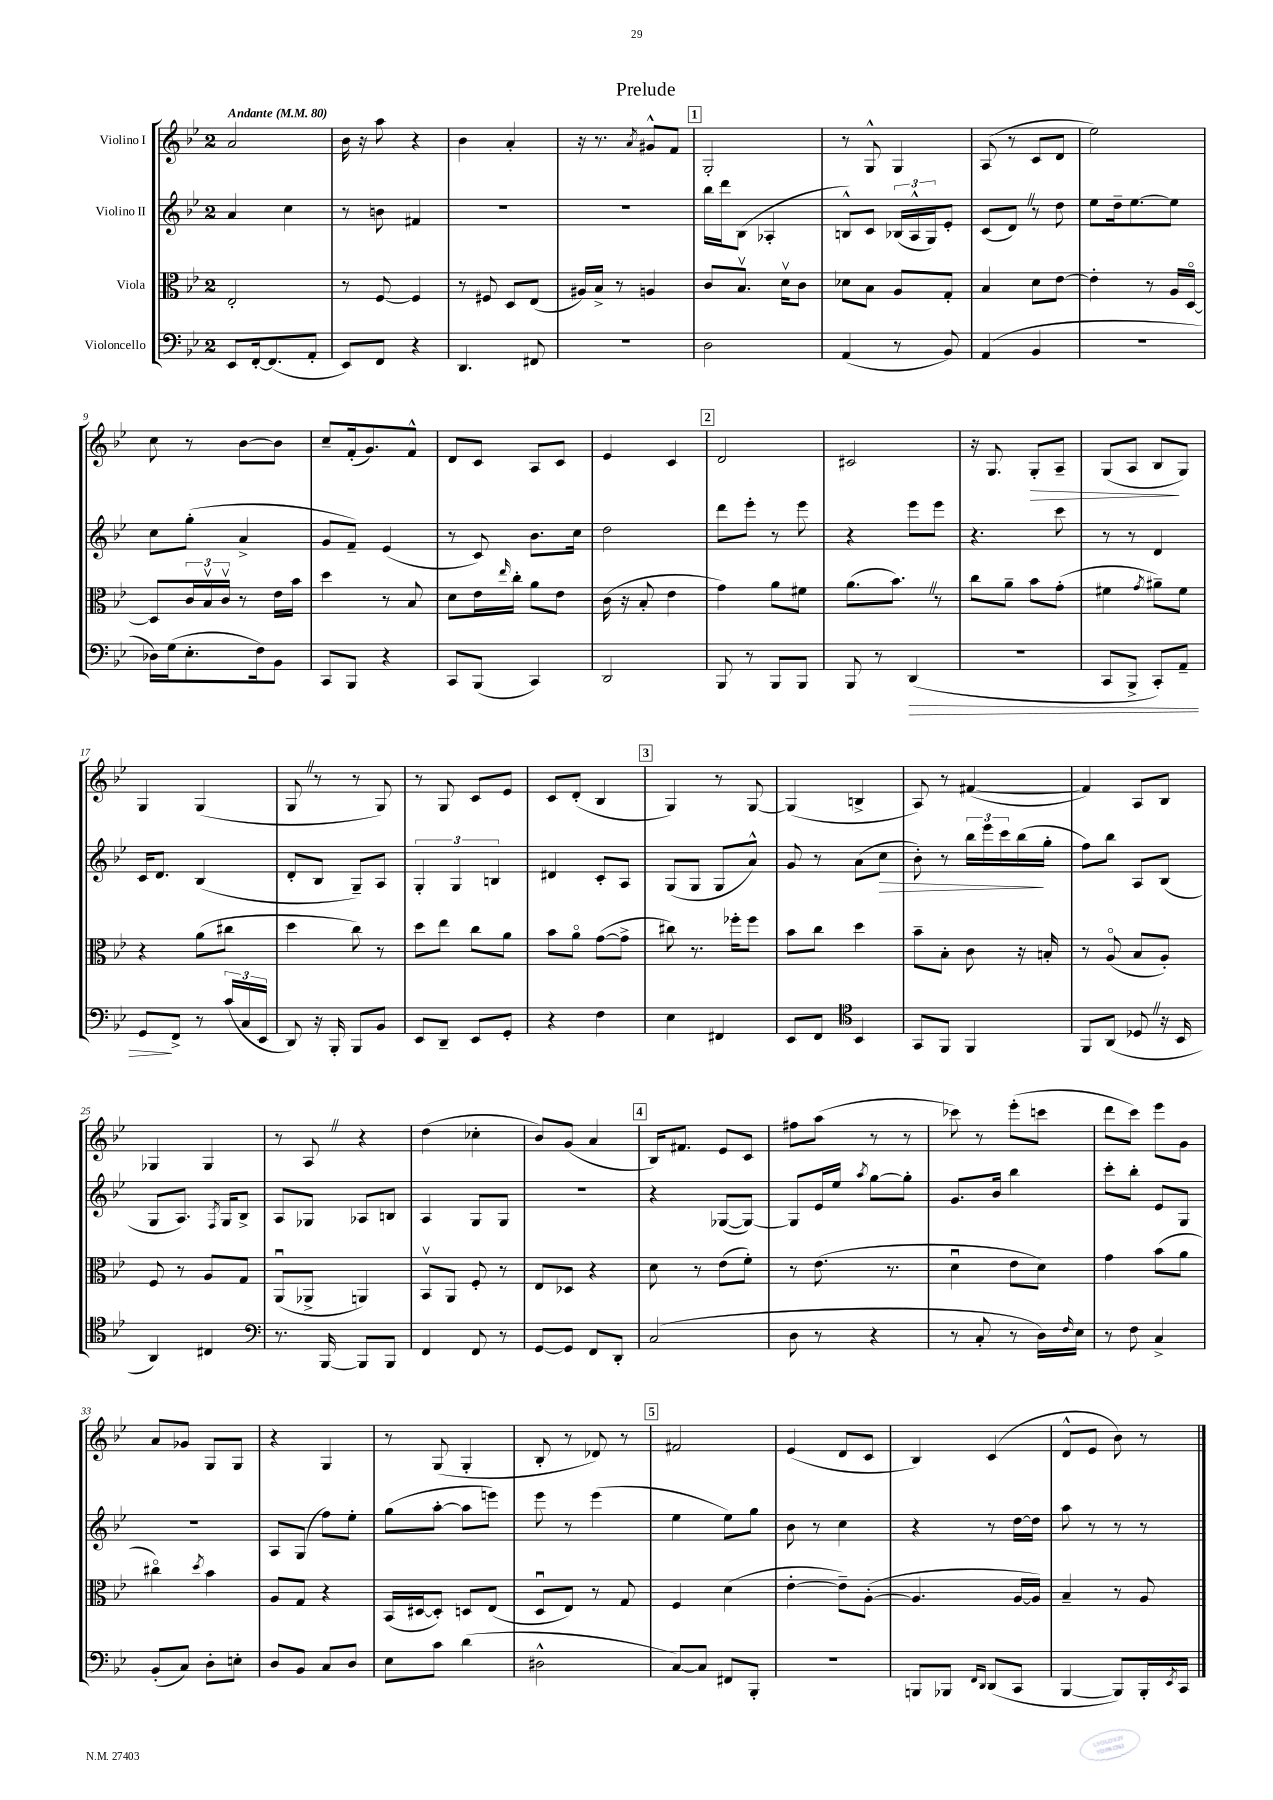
\header { title = "Prelude" }
<<
\new StaffGroup <<
\new Staff = "s0" \with { instrumentName = "Violino I" } {
    \clef treble \key bes \major \once \override Staff.TimeSignature.style = #'single-digit \time 2/4 \tempo "Andante" 4 = 80
    a'2 |
    bes'16 r16 a''8 r4 |
    bes'4 a'4-. |
    r16 r8. \acciaccatura { a'8 } gis'8-^ f'8 |
    \mark \markup { \box "1" } g2-. |
    r8 g8-^ g4 |
    a8( r8 c'8 d'8 |
    ees''2) |
    c''8 r8 bes'8~ bes'8 |
    c''8-- f'16-.( g'8.) f'8-^ |
    d'8 c'8 a8 c'8 |
    ees'4 c'4 |
    \mark \markup { \box "2" } d'2 |
    cis'2 |
    r16 g8. g8-.\> a8-- |
    g8( a8 bes8\! g8) |
    g4 g4( |
    g8 \once \override BreathingSign.text = \markup { \musicglyph "scripts.caesura.straight" } \breathe r8 r8 g8) |
    r8 g8 c'8 ees'8 |
    c'8 d'8-.( bes4 |
    \mark \markup { \box "3" } g4) r8 g8~ |
    g4( b4-> |
    a8) r8 fis'4~( |
    fis'4) a8 bes8 |
    ges4 ges4 |
    r8 a8 \once \override BreathingSign.text = \markup { \musicglyph "scripts.caesura.straight" } \breathe r4 |
    d''4( ces''4-. |
    bes'8) g'8( a'4 |
    \mark \markup { \box "4" } bes16) fis'8. ees'8 c'8 |
    fis''8 a''8( r8 r8 |
    ces'''8) r8 ees'''8-.( c'''8 |
    d'''8 c'''8) ees'''8 g'8 |
    a'8 ges'8 g8 g8 |
    r4 g4 |
    r8 g8( g4-. |
    bes8-. r8 des'8) r8 |
    \mark \markup { \box "5" } fis'2 |
    ees'4( d'8 c'8 |
    bes4) c'4( |
    d'8-^ ees'8 bes'8) r8 \bar "|." |
}
\new Staff = "s1" \with { instrumentName = "Violino II" } {
    \clef treble \key bes \major \once \override Staff.TimeSignature.style = #'single-digit \time 2/4
    a'4 c''4 |
    r8 b'8 fis'4 |
    R2 |
    R2 |
    \mark \markup { \box "1" } bes''16 d'''16 bes8( aes4-. |
    b8-^) c'8 \tuplet 3/2 { bes16( a16-^ g16) } ees'8-. |
    c'8( d'8) \once \override BreathingSign.text = \markup { \musicglyph "scripts.caesura.straight" } \breathe r8 d''8 |
    ees''8 d''16-- ees''8.~ ees''8 |
    c''8 g''8-.( a'4-> |
    g'8 f'8--) ees'4( |
    r8 c'8) bes'8. c''16 |
    d''2 |
    \mark \markup { \box "2" } d'''8 ees'''8-. r8 ees'''8 |
    r4 ees'''8 ees'''8 |
    r4. c'''8 |
    r8 r8 d'4 |
    c'16 d'8. bes4( |
    d'8-. bes8 g8--) a8 |
    \tuplet 3/2 { g4-. g4 b4 } |
    dis'4 c'8-. a8 |
    \mark \markup { \box "3" } g8( g8 g8 a'8-^) |
    g'8 r8 a'8( c''8\> |
    bes'8-.) r8 \tuplet 3/2 { bes''16 ees'''16 c'''16 } bes''16\!( g''16-. |
    f''8) bes''8 a8 bes8( |
    g8 a8.) \acciaccatura { f8 } g16 bes8-> |
    a8 ges8 aes8 b8 |
    a4 g8 g8 |
    R2 |
    \mark \markup { \box "4" } r4 ges8~( ges8~) |
    ges8 ees'16 ees''16 \acciaccatura { a''8 } g''8~ g''8-. |
    g'8. bes'16 bes''4 |
    c'''8-. bes''8-. ees'8 g8 |
    r2 |
    a8 g8( f''8) ees''8-. |
    g''8( a''8~-. a''8 e'''8) |
    ees'''8 r8 ees'''4( |
    \mark \markup { \box "5" } ees''4 ees''8) g''8 |
    bes'8 r8 c''4 |
    r4 r8 d''16~ d''16 |
    a''8 r8 r8 r8 \bar "|." |
}
\new Staff = "s2" \with { instrumentName = "Viola" } {
    \clef alto \key bes \major \once \override Staff.TimeSignature.style = #'single-digit \time 2/4
    ees2-. |
    r8 f8~ f4 |
    r8 fis8 d8 ees8( |
    ais16) bes16-> r8 a4 |
    \mark \markup { \box "1" } c'8 bes8.\upbow d'16\upbow c'8 |
    des'8 bes8 a8 g8-. |
    bes4 d'8 ees'8~ |
    ees'4-. r8 a16 d16~\flageolet |
    d8 \tuplet 3/2 { c'16 bes16\upbow c'16\upbow } r8 ees'16 bes'16 |
    d''4 r8 bes8 |
    d'8 ees'16 \grace { ees''16 } c''16-. a'8 ees'8 |
    c'16( r16 bes8-. ees'4 |
    \mark \markup { \box "2" } g'4) a'8 fis'8 |
    a'8.( bes'8.) \once \override BreathingSign.text = \markup { \musicglyph "scripts.caesura.straight" } \breathe r8 |
    c''8 a'8-- bes'8 g'8-.( |
    fis'4 \acciaccatura { g'8 } ais'8--) fis'8 |
    r4 a'8( cis''8 |
    d''4 c''8) r8 |
    d''8 ees''8 c''8 a'8 |
    bes'8 a'8\flageolet g'8~( g'8-> |
    \mark \markup { \box "3" } cis''8) r8. fes''16-. fes''8 |
    bes'8 c''8 d''4 |
    bes'8-- bes8-. c'8 r16 b16-. |
    r8 a8\flageolet( bes8 a8-.) |
    f8 r8 a8 g8 |
    a,8\downbow( aes,8-> a,4) |
    bes,8\upbow a,8 f8-. r8 |
    ees8 des8 r4 |
    \mark \markup { \box "4" } d'8 r8 ees'8( f'8-.) |
    r8 ees'8.( r8. |
    d'4\downbow ees'8 d'8) |
    g'4 bes'8( a'8 |
    cis''4\flageolet) \acciaccatura { d''8 } bes'4 |
    a8 g8 r4 |
    bes,16( dis16~ dis8-.) d8 ees8( |
    d8\downbow ees8) r8 g8 |
    \mark \markup { \box "5" } f4 d'4( |
    ees'4~-. ees'8--) a8~-.( |
    a4. a16~ a16) |
    bes4-- r8 a8 \bar "|." |
}
\new Staff = "s3" \with { instrumentName = "Violoncello" } {
    \clef bass \key bes \major \once \override Staff.TimeSignature.style = #'single-digit \time 2/4
    ees,8 f,16~-. f,8.( a,8-. |
    ees,8) f,8 r4 |
    d,4. fis,8 |
    r2 |
    \mark \markup { \box "1" } d2 |
    a,4( r8 bes,8) |
    a,4( bes,4 |
    R2 |
    des16) g16( ees8.-. f16) bes,8 |
    c,8 bes,,8 r4 |
    c,8 bes,,8( c,4) |
    d,2 |
    \mark \markup { \box "2" } bes,,8 r8 bes,,8 bes,,8 |
    bes,,8 r8 d,4\>( |
    r2 |
    c,8 bes,,8-> c,8-.) a,8-- |
    g,8\! f,8-> r8 \tuplet 3/2 { c'16( c16 ees,16 } |
    d,8) r16 bes,,16-. bes,,8 bes,8 |
    ees,8 d,8-- ees,8 g,8-. |
    r4 f4 |
    \mark \markup { \box "3" } ees4 fis,4 |
    ees,8 f,8 \clef tenor bes,4 |
    g,8 f,8 f,4 |
    f,8 a,8( des8 \once \override BreathingSign.text = \markup { \musicglyph "scripts.caesura.straight" } \breathe r16 bes,16 |
    a,4) cis4 |
    \clef bass r8. bes,,16~ bes,,8 bes,,8 |
    f,4 f,8 r8 |
    g,8~ g,8 f,8 d,8-. |
    \mark \markup { \box "4" } c2( |
    d8 r8 r4 |
    r8 c8-. r8 d16) \grace { f16 } ees16 |
    r8 f8 c4-> |
    bes,8-.( c8) d8-. e8-. |
    d8 bes,8 c8 d8 |
    ees8 c'8 d'4( |
    dis2-^ |
    \mark \markup { \box "5" } c8~) c8 fis,8 bes,,8-. |
    R2 |
    b,,8 bes,,8 \grace { f,16 d,16 } d,8( c,8 |
    bes,,4~ bes,,8) bes,,16-. \acciaccatura { ees,8 } c,16 \bar "|." |
}
>>
>>
